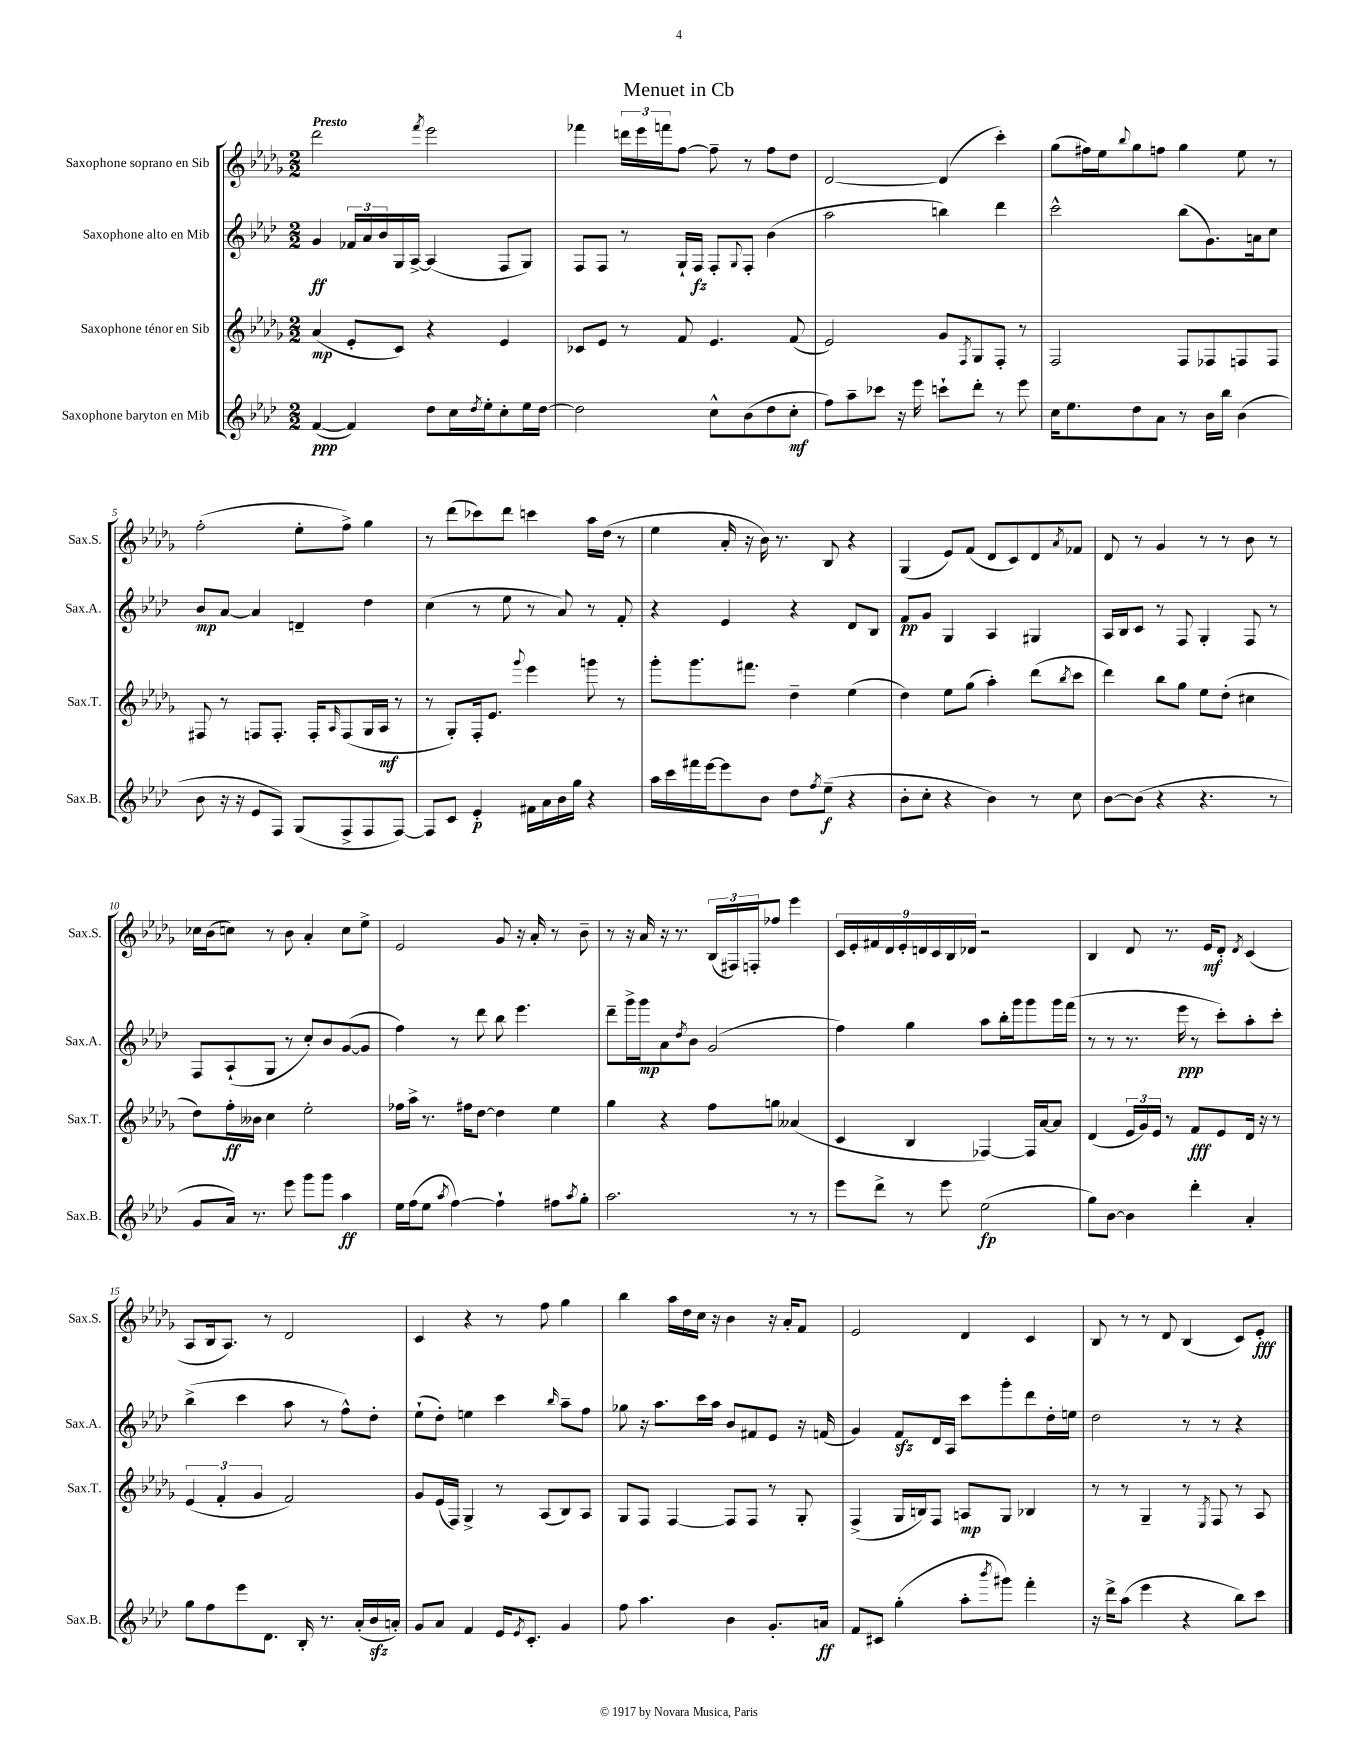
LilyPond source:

\header { title = "Menuet in Cb" }
<<
\new StaffGroup <<
\new Staff = "s0" \with { instrumentName = "Saxophone soprano en Sib" shortInstrumentName = "Sax.S." } {
    \clef treble \key des \major \numericTimeSignature \time 2/2 \tempo "Presto"
    des'''2 \acciaccatura { f'''8 } ees'''2 |
    fes'''4 \tuplet 3/2 { d'''16 ees'''16 f'''16 } f''8~ f''8-- r8 f''8 des''8 |
    des'2~ des'4( c'''4-.) |
    ges''8( fis''16) ees''16 \appoggiatura { bes''8 } ges''8 f''8 ges''4 ees''8 r8 |
    f''2-.( ees''8-. f''8->) ges''4 |
    r8 des'''8( ces'''8) des'''8 c'''4 aes''16 des''16( r8 |
    ees''4 aes'16-. r16 bes'16) r8. bes8 r4 |
    ges4( ees'8) f'8( des'8 c'8) des'8 \acciaccatura { aes'8 } fes'8 |
    des'8 r8 ges'4 r8 r8 bes'8 r8 |
    ces''16 bes'16( c''8) r8 bes'8 aes'4-. c''8 ees''8-> |
    ees'2 ges'8 r16 aes'16-. r8 bes'8-- |
    r8 r16 aes'16 r16 r8. \tuplet 3/2 { bes16( fis16) f16-. } fes''8 ees'''4 |
    \tuplet 9/8 { c'16 ees'16-. fis'16 des'16 ees'16-. d'16 c'16 bes16 des'16 } r2 |
    bes4 des'8 r8. ees'16\mf des'8-. \acciaccatura { des'8 } c'4( |
    aes8 bes16 aes8.) r8 des'2 |
    c'4 r4 r8 f''8 ges''4 |
    bes''4 aes''16 des''16 c''16 r16 bes'4 r16 aes'16-. f'8 |
    ees'2 des'4 c'4 |
    bes8 r8 r8 des'8 bes4( c'8) ees'8-.\fff \bar "|." |
}
\new Staff = "s1" \with { instrumentName = "Saxophone alto en Mib" shortInstrumentName = "Sax.A." } {
    \clef treble \key aes \major \numericTimeSignature \time 2/2
    g'4\ff \tuplet 3/2 { fes'16 aes'16 bes'16 } g16 aes16~-> aes4( f8 g8) |
    f8 f8 r8 g16-! f16\fz f8-. \appoggiatura { g8 } f8-. bes'4( |
    aes''2 b''4) des'''4 |
    c'''2-^ bes''8( g'8.) a'16 c''8 |
    bes'8\mp aes'8~ aes'4 d'4-- des''4 |
    c''4( r8 ees''8 r8 aes'8) r8 f'8-. |
    r4 ees'4 r4 des'8 bes8 |
    f'8\pp g'8 g4 aes4 gis4 |
    aes16 bes16 c'8 r8 f8 g4-. f8 r8 |
    f8 aes8-!( g8 r8 c''8-.) bes'8 g'8~( g'8 |
    f''4) r8 des'''8 bes''8 ees'''4. |
    des'''8-- g'''16-> g'''16\mp aes'8 \acciaccatura { des''8 } bes'8 g'2( |
    f''4) g''4 aes''8 bes''16-. g'''16 g'''8 g'''16 f'''16( |
    r8 r8 r8. ees'''16\ppp r8 c'''8-.) aes''8-. c'''8-. |
    bes''4->( c'''4 aes''8 r8 f''8-^) des''8-. |
    ees''8-!( des''8-.) e''4 c'''4 \grace { bes''16 } aes''8-- f''8 |
    ges''8 r16 aes''8. c'''16 aes''16 bes'8 fis'8 ees'8 r16 f'16( |
    g'4) f'8\sfz des'16 aes16 c'''8 g'''8-. des'''8 des''16-. e''16 |
    des''2 r8 r8 r4 \bar "|." |
}
\new Staff = "s2" \with { instrumentName = "Saxophone ténor en Sib" shortInstrumentName = "Sax.T." } {
    \clef treble \key des \major \numericTimeSignature \time 2/2
    aes'4\mp( ees'8-. c'8) r4 ees'4 |
    ces'8 ees'8 r8 f'8 ees'4. f'8( |
    ees'2) ges'8 \acciaccatura { f8 } ges8 f8-. r8 |
    f2 f8 fes8 f8 f8 |
    fis8 r8 f8 f8.-. f16-. \grace { aes16 } f8( ges16 aes16\mf r8 |
    r8 ges8-.) f16-. ees'8. \appoggiatura { ges'''8 } ees'''4 g'''8 r8 |
    ges'''8-. ges'''8. fis'''8. des''4-- ees''4( |
    des''4) ees''8 ges''8( aes''4-.) des'''8( \acciaccatura { bes''8 } c'''8 |
    des'''4) bes''8 ges''8 ees''8 des''8-.( cis''4 |
    des''8) f''16-.\ff beses'16 c''4 ees''2-. |
    fes''16 aes''16-> r8. fis''16 des''8~ des''4 ees''4 |
    ges''4 r4 f''8 g''8 aeses'4( |
    c'4 bes4 fes4~) fes16 aes'16~ aes'8 |
    des'4( \tuplet 3/2 { ees'16 ges'16) ees'16 } r8 f'8\fff ees'8 des'16 r16 r8 |
    \tuplet 3/2 { ees'4( f'4-. ges'4 } f'2) |
    ges'8 ees'16( f16) ges4-> r8 aes8( bes8) aes8 |
    ges8 f8 f4~ f8 f8 r8 ges8-. |
    f4->( ges16 b16) f8 a8\mp ges8 bes4 |
    r8 r8 ges4-- r8 \acciaccatura { ees8 } f8 r8 aes8 \bar "|." |
}
\new Staff = "s3" \with { instrumentName = "Saxophone baryton en Mib" shortInstrumentName = "Sax.B." } {
    \clef treble \key aes \major \numericTimeSignature \time 2/2
    f'4~\ppp( f'4) des''8 c''16 \acciaccatura { des''8 } ees''16-. c''8-. ees''16 des''16~ |
    des''2 c''8-^ bes'8( des''8 c''8-.\mf |
    f''8) aes''8-- ces'''8 r16 ees'''16 c'''8-! des'''8-. r8 ees'''8 |
    c''16 ees''8. des''8 aes'8 r8 bes'16 bes''16 bes'4( |
    bes'8 r16 r16 ees'8 f8) g8( f8-> f8 f8~) |
    f8 c'8 ees'4-.\p fis'16 aes'16 bes'16 g''16 r4 |
    aes''16 c'''16 fis'''16 ees'''16~ ees'''8 bes'8 des''8 \acciaccatura { f''8 } ees''8--\f( r4 |
    bes'8-. c''8-. r4 bes'4) r8 c''8 |
    bes'8~ bes'8( r4 r4. r8 |
    g'8 aes'16) r8. ees'''8 g'''8 g'''8 aes''4\ff |
    ees''16 f''16( ees''8 \acciaccatura { aes''8 } f''4~) f''4-! fis''8 \acciaccatura { aes''8 } g''8-. |
    aes''2. r8 r8 |
    ees'''8 des'''8-> r8 ees'''8 ees''2\fp( |
    g''8) bes'8~ bes'4 des'''4-. aes'4-. |
    g''8 f''8 ees'''8 des'8. bes16-. r8. aes'16-.( bes'16\sfz a'16-.) |
    g'8 aes'8 f'4 ees'16 \acciaccatura { ees'8 } c'8.-. g'4 |
    f''8 aes''4. bes'4 g'8.-. a'16\ff |
    f'8 cis'8 g''4-.( aes''8-. \acciaccatura { bes'''8 } gis'''8) f'''4-. |
    r16 des'''16-> aes''8( ees'''4 r4 bes''8) c'''8 \bar "|." |
}
>>
>>
